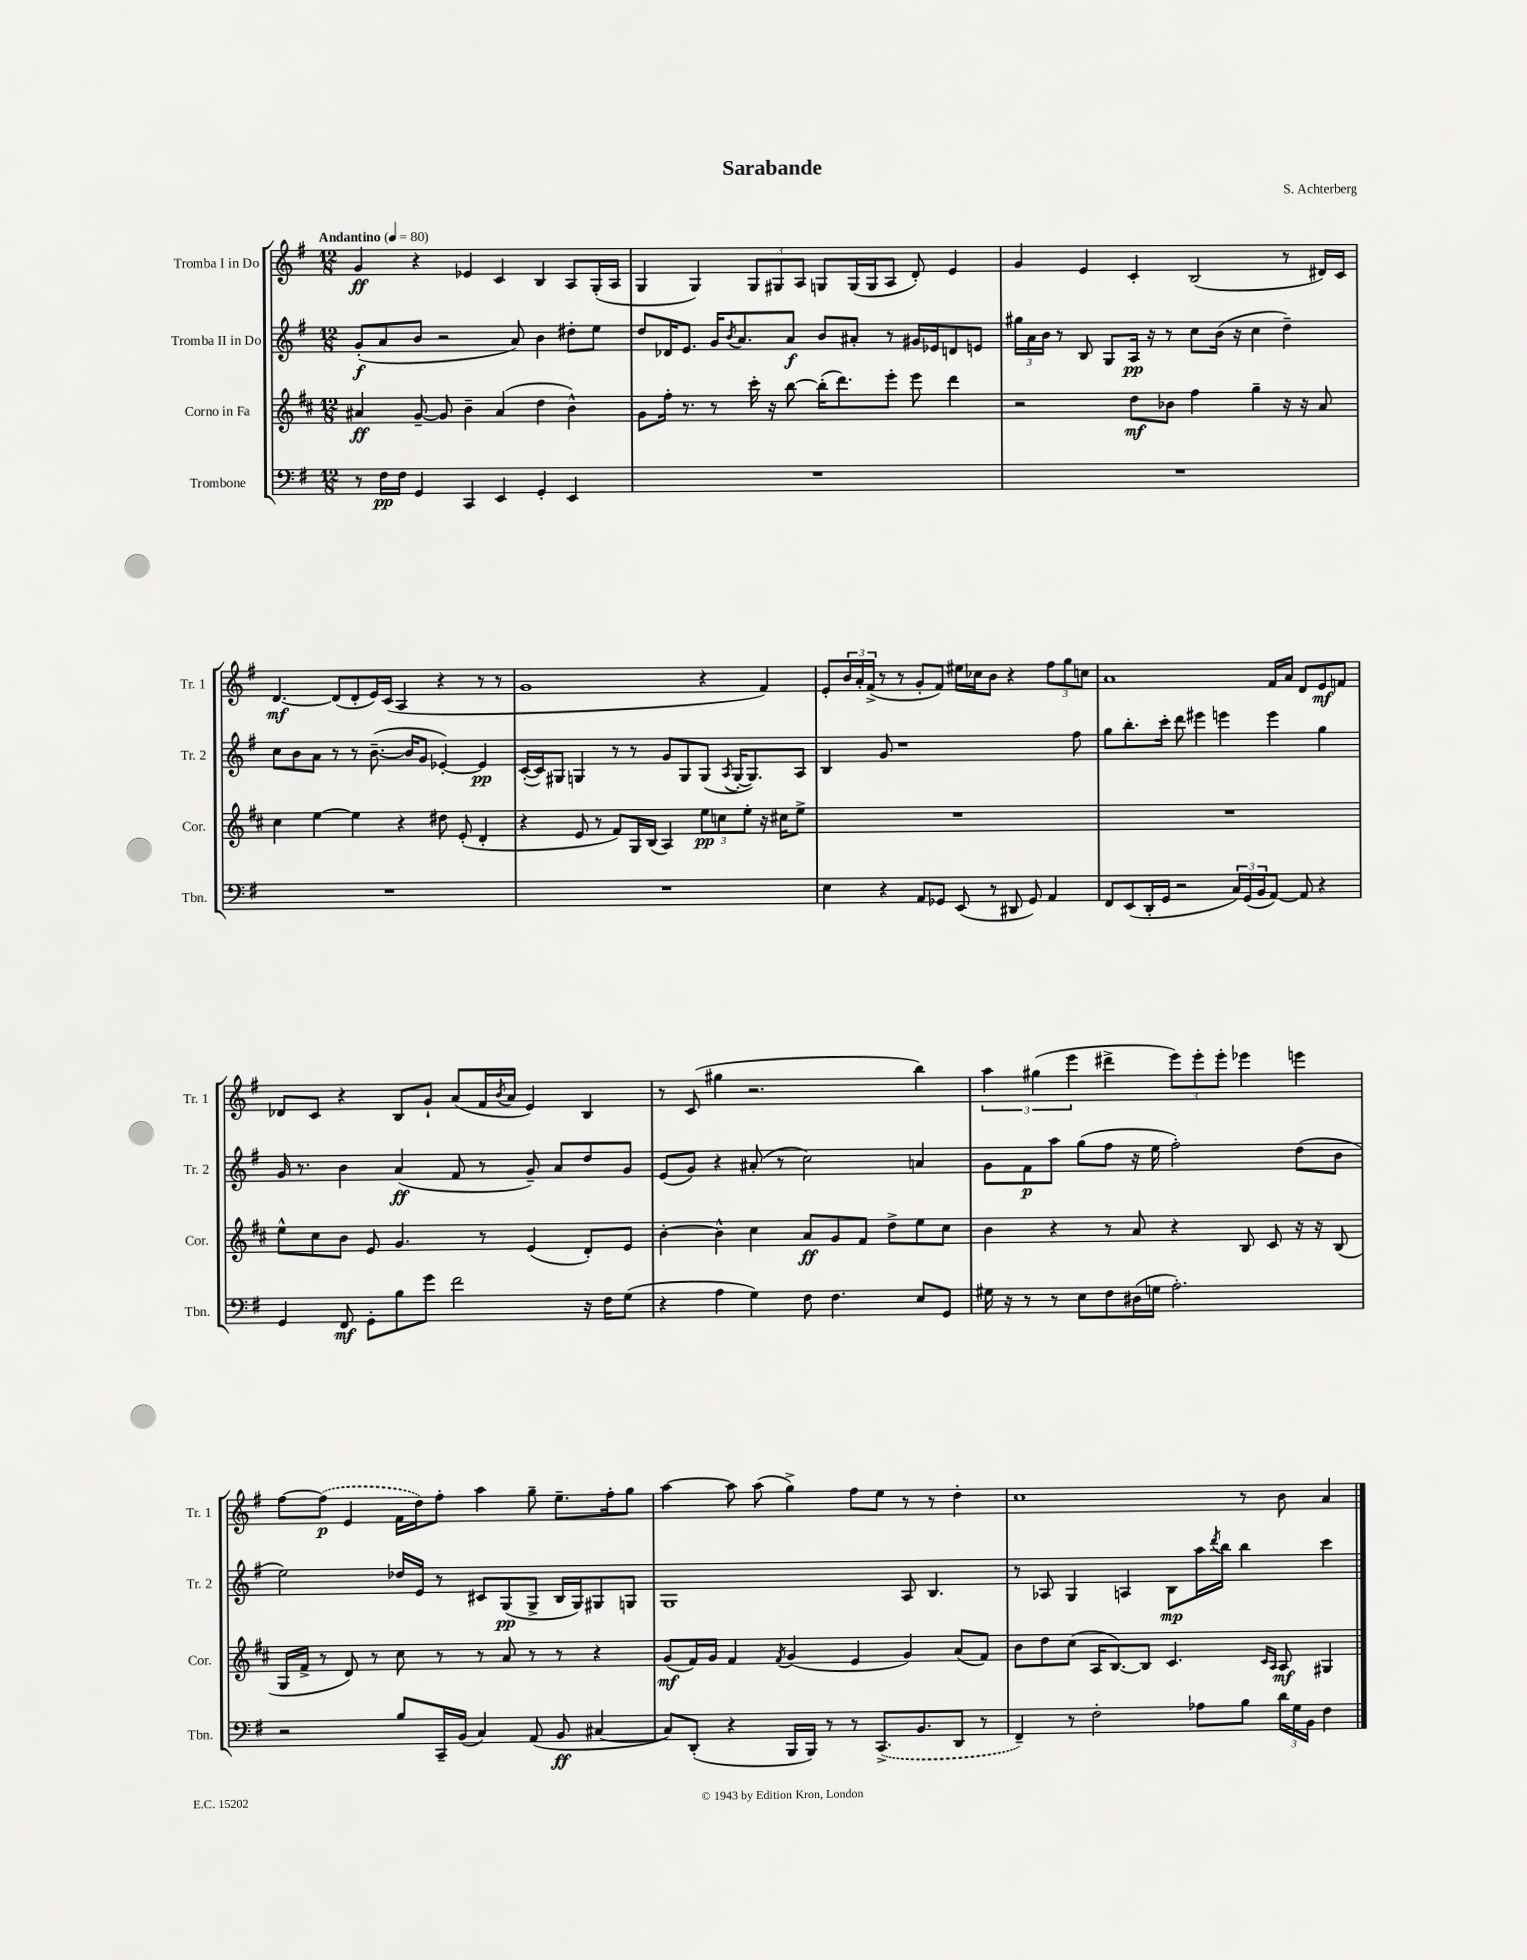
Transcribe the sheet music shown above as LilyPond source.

\header { title = "Sarabande" composer = "S. Achterberg" }
<<
\new StaffGroup <<
\new Staff = "s0" \with { instrumentName = "Tromba I in Do" shortInstrumentName = "Tr. 1" } {
    \clef treble \key g \major \numericTimeSignature \time 12/8 \tempo "Andantino" 4 = 80
    g'4\ff r4 ees'4 c'4 b4 a8 g16-.( a16 |
    g4 g4) \tuplet 3/2 { g8 gis8 a8 } g8 g16( g16 a8 d'8-.) e'4 |
    g'4 e'4 c'4-. b2( r8 dis'16) c'16 |
    d'4.~\mf d'8( d'8-. e'16) c'16( a4 r4 r8 r8 |
    g'1 r4 fis'4) |
    e'8-. \tuplet 3/2 { b'16 a'16-. fis'16->( } r8 r8 g'8-. fis'8) eis''16 ces''16 b'8 r4 \tuplet 3/2 { fis''8 g''8 c''8 } |
    a'1 fis'16 a'16 d'8 e'8\mf f'8 |
    des'8 c'8 r4 b8 g'8-! a'8( fis'16 \acciaccatura { b'8 } a'16 e'4) b4 |
    r8 c'8( gis''4 r2. b''4) |
    \tuplet 3/2 { a''4 gis''4( e'''4 } dis'''4-> \tuplet 3/2 { e'''8) e'''8-. e'''8-. } ees'''4 e'''4 |
    fis''8~ \once \slurDashed fis''8\p( e'4 fis'16 d''16) fis''8-. a''4 g''8-- e''8.-- fis''16-. g''8 |
    a''4~ a''8 a''8( g''4->) fis''8 e''8 r8 r8 d''4-. |
    c''1 r8 b'8 a'4 \bar "|." |
}
\new Staff = "s1" \with { instrumentName = "Tromba II in Do" shortInstrumentName = "Tr. 2" } {
    \clef treble \key g \major \numericTimeSignature \time 12/8
    g'8-.\f( a'8 b'8 r2 a'8) b'4 dis''8-. e''8 |
    d''8 des'16 e'8. g'16 \acciaccatura { b'8 } a'8. a'8\f b'8 ais'8-. r8 gis'16 ees'16 d'8 e'8 |
    \tuplet 3/2 { gis''16 a'16 b'16 } r8 b8 g8 a16\pp r16 r8 c''8 b'16( r16 c''4 d''4--) |
    c''8 b'8 a'8 r8 r8 b'8.~--( b'16 g'8 ees'4~-.) ees'4\pp |
    c'16~-.( c'16) gis8 g4 r8 r8 g'8 g8 g8( \acciaccatura { a8 } g16~-. g8.) a8 |
    b4 g'8 r1 fis''8 |
    g''8 b''8.-. c'''16-. d'''8 eis'''4 e'''4 e'''4 g''4 |
    g'16 r8. b'4 a'4\ff( fis'8 r8 g'8--) a'8 d''8 g'8 |
    e'8( g'8) r4 ais'8-.( r8 c''2) a'4 |
    g'8 fis'8\p a''8 g''8( fis''8 r16 e''16 fis''2-.) d''8( b'8 |
    e''2) des''16 e'16 r8 cis'8 g8\pp( g8-> b16 g16) gis8 g8 |
    g1 a8 b4. |
    r8 aes8 g4 a4 b8\mp a''16 \acciaccatura { d'''8 } b''16 b''4 c'''4 \bar "|." |
}
\new Staff = "s2" \with { instrumentName = "Corno in Fa" shortInstrumentName = "Cor." } {
    \clef treble \key d \major \numericTimeSignature \time 12/8
    ais'4\ff g'8~-- g'8 b'4-- ais'4( d''4 b'4-^) |
    g'8 fis''16-. r8. r8 cis'''16-. r16 b''8~ b''16-.( d'''8.) e'''8-. e'''8 d'''4 |
    r2 d''8\mf bes'8 fis''4 g''4-- r16 r16 a'8 |
    cis''4 e''4~ e''4 r4 dis''8 e'8-.( d'4-. |
    r4 e'8 r8 fis'8) g16 b16( a4) \tuplet 3/2 { e''8\pp c''8 e''8-. } r16 cis''16 e''8-> |
    R1. |
    R1. |
    e''8-^ cis''8 b'8 e'8 g'4. r8 e'4( d'8-.) e'8 |
    b'4~-. b'4-^ cis''4 a'8\ff g'8 fis'8 d''8-> e''8 cis''8 |
    b'4 r4 r8 a'8 r4 b8 cis'8 r16 r16 b8( |
    g16 fis'16-> r8 d'8) r8 cis''8 r8 r8 a'8 r8 r8 r4 |
    g'8\mf( fis'16) g'16 fis'4 \acciaccatura { fis'8 } g'4( e'4 g'4) a'8( fis'8) |
    b'8 d''8 cis''8( a16 b8.~) b8 cis'4. \grace { cis'16 a16 } a8\mf gis4 \bar "|." |
}
\new Staff = "s3" \with { instrumentName = "Trombone" shortInstrumentName = "Tbn." } {
    \clef bass \key g \major \numericTimeSignature \time 12/8
    r8 fis16\pp fis16 g,4 c,4 e,4 g,4-. e,4 |
    R1. |
    R1. |
    R1. |
    R1. |
    e4 r4 a,8 ges,8 e,8( r8 dis,8 ges,8) a,4 |
    fis,8 e,8( d,16-. g,16 r2 \tuplet 3/2 { c16) g,16( b,16 } a,8~) a,8 r4 |
    g,4 fis,8\mf g,8-. b8 g'8 fis'2 r16 fis16 g8( |
    r4 a4 g4) fis8 fis4. e8 g,8 |
    gis16 r16 r8 r8 e8 fis8 dis16( g16 a2.-.) |
    r2 b8 c,16-- b,16( c4) a,8( b,8\ff cis4~ |
    cis8) d,8-.( r4 b,,16 b,,16) r8 r8 \once \slurDashed c,8.->( b,8. d,8 r8 |
    fis,4--) r8 fis2-. aes8 b8 \tuplet 3/2 { d'16 g16 b,16 } fis4 \bar "|." |
}
>>
>>
\layout { \context { \Score \remove "Bar_number_engraver" } }
